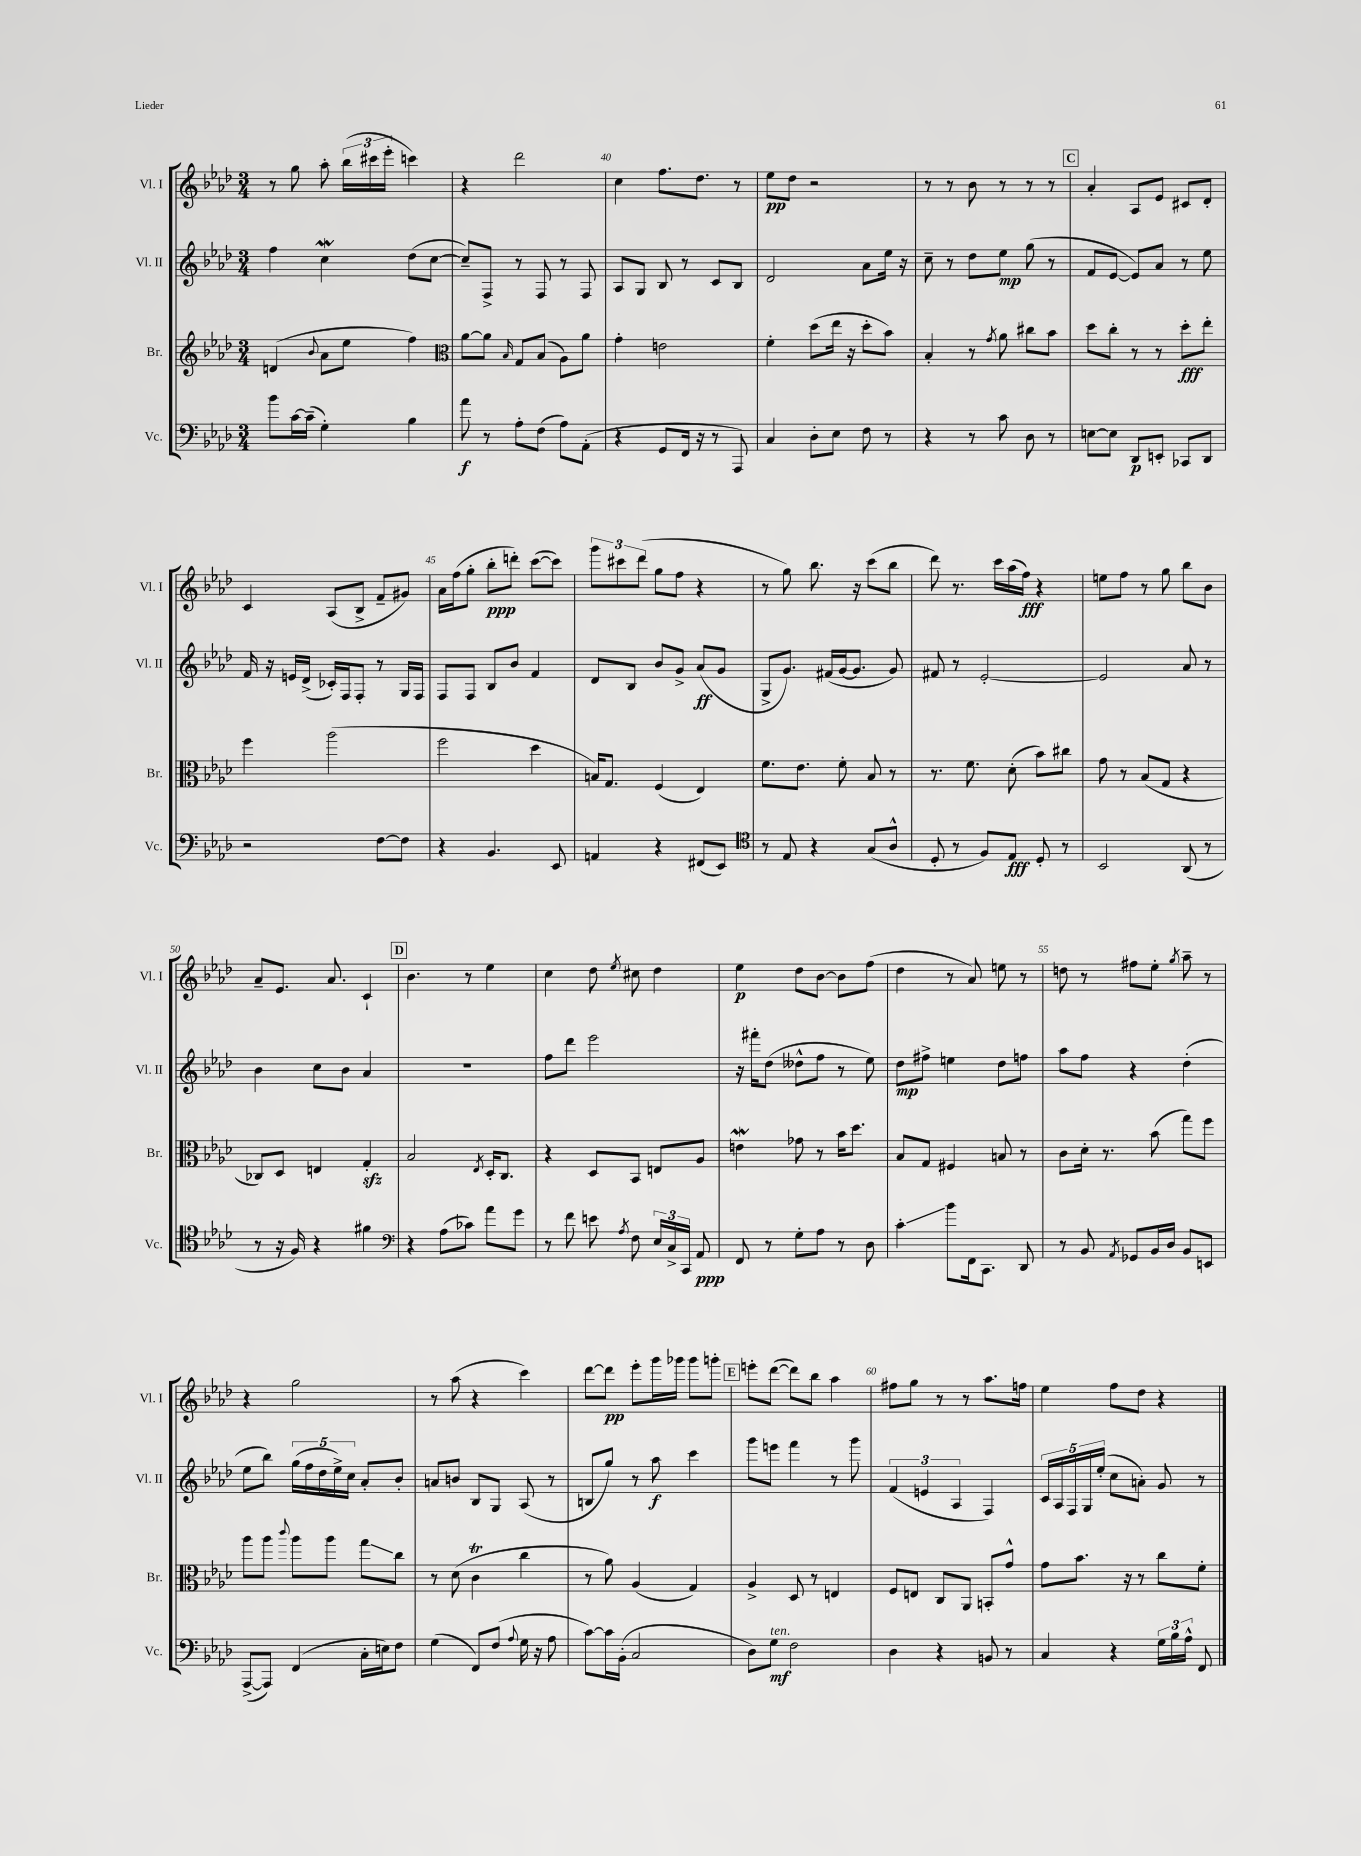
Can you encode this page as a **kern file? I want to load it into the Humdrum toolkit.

**kern	**kern	**kern	**kern
*staff4	*staff3	*staff2	*staff1
*clefF4	*clefG2	*clefG2	*clefG2
*k[b-e-a-d-]	*k[b-e-a-d-]	*k[b-e-a-d-]	*k[b-e-a-d-]
*M3/4	*M3/4	*M3/4	*M3/4
8b-\L	(4d/	4ff\	8r
[16c\L	.	.	8gg\
(16c~\]JJ	.	.	.
.	8qqb-/	.	.
4G'\)	8a-\L	4cc\	8aa-'\
.	8ee-\J	.	(24bb-\LL
.	.	.	24ccc#\
.	.	.	24eee-'\JJ
4B-\	4ff\)	(8dd-\L	4ccc\)
.	.	[8cc\J	.
=	=	=	=
*	*clefC3	*	*
8a-\	[8a-\L	8cc~/]L)	4r
8r	8a-\]J	8F^/J	.
.	16qqB-/	.	.
8A-'\L	8G/L	8r	2ddd-\
(8F\J	(8B-/J	8F/	.
8A-\L)	8A-\L)	8r	.
(8AA-'\J	8a-\J	8F/	.
=	=	=	=
4r	4g'\	8A-/L	4cc\
.	.	8G/J	.
8GG/L	2e\	8B-/	8.ff\L
16FF/Jk	.	8r	.
16r	.	.	8.dd-\J
8r	.	8c/L	.
8AAA-/)	.	8B-/J	8r
=	=	=	=
4C/	4f'\	2d-/	8ee-\L
.	.	.	8dd-\J
8D-'\L	(8dd-\L	.	2r
8E-\J	16ee-\Jk	.	.
.	16r	.	.
8F\	8dd-'\L	8a-\L	.
8r	8b-\J)	16ee-\Jk	.
.	.	16r	.
=	=	=	=
4r	4B-'/	8cc~\	8r
.	.	8r	8r
8r	8r	8dd-\L	8b-\
.	8qg/	.	.
8c\	8a-\	8ee-\J	8r
8D-\	8cc#\L	(8gg\	8r
8r	8b-\J	8r	8r
=	=	=	=
[8E\L	8dd-\L	8f/L	4a-'/
8E\]J	8cc'\J	[8e-/J	.
8DD-/L	8r	8e-/]L)	8A-/L
8EE'/J	8r	8a-/J	8e-/J
8CC-/L	8dd-'\L	8r	8c#/L
8DD-/J	8ee-'\J	8ee-\	8d-'/J
=	=	=	=
2r	4ff\	16f/	4c/
.	.	16r	.
.	.	16e/LL	.
.	.	(16d-^/JJ	.
.	(2aa-\	16c-'/LL)	(8A-/L
.	.	16F/J	.
.	.	8F'/J	8B-^/J
[8F\L	.	8r	8f~/L
8F\]J	.	16G/LL	8g#/J)
.	.	16F/JJ	.
=	=	=	=
4r	2ff\	8F/L	16a-\LL
.	.	.	(16ff\J
.	.	8F/J	8gg'\J
4.BB-/	.	8B-/L	8bb-'\L
.	.	8b-/J	8ddd'\J)
.	4dd-\	4f/	([8ccc\L
8EE-/	.	.	8ccc\]J)
=	=	=	=
4AA/	16B/LK)	8d-/L	12ggg\L
.	8.G/J	.	.
.	.	.	12ccc#\
.	.	8B-/J	.
.	.	.	(12ddd-\J
4r	(4F/	8b-/L	8gg\L
.	.	8g^/J	8ff\J
(8FF#/L	4E-/)	(8a-/L	4r
8EE-/J)	.	8g/J	.
=	=	=	=
*clefC4	*	*	*
8r	8.f\L	8G^/L	8r
8E-/	.	8.g/J)	8gg\)
.	8.e-\J	.	.
4r	.	.	8.bb-\
.	.	(16f#/LL	.
.	8f'\	[16g/J	.
.	.	8.g/]J	16r
(8G/L	8B-/	.	(8ccc\L
8A-^^/J	8r	8g/)	8bb-\J
=	=	=	=
8D-'/	8.r	8f#/	8ddd-\)
8r	.	8r	8.r
.	8.f\	.	.
8F/L)	.	[2e-'/	.
.	.	.	16ccc\LL
8E-/J	(8d-'\	.	(16aa-\
.	.	.	16ff\JJ)
8D-'/	8b-\L)	.	4r
8r	8cc#\J	.	.
=	=	=	=
2BB-/	8g\	2e-/]	8ee\L
.	8r	.	8ff\J
.	(8B-/L	.	8r
.	8G/J	.	8gg\
(8AA-/	4r	8a-/	8bb-\L
8r	.	8r	8b-\J
=	=	=	=
8r	8C-/L)	4b-\	8a-~/L
16r	8D-/J	.	8.e-/J
16F/)	.	.	.
4r	4E/	8cc\L	.
.	.	.	8.a-/
.	.	8b-\J	.
4f#\	4G'/	4a-/	4c`/
=	=	=	=
*clefF4	*	*	*
4r	2B-/	2.r	4.b-\
(8A-\L	.	.	.
8c-\J)	.	.	8r
.	8qE-/	.	.
8a-\L	16D-'/LK	.	4ee-\
.	8.C/J	.	.
8g\J	.	.	.
=	=	=	=
8r	4r	8ff\L	4cc\
8f\	.	8ddd-\J	.
8e\	8D-/L	2eee-\	8dd-\
8qA-/	.	.	8qee-/
8F\	8BB-/J	.	8cc#\
24E-/LL	8E/L	.	4dd-\
24C^/	.	.	.
24CC/JJ	.	.	.
8AA-/	8A-/J	.	.
=	=	=	=
8FF/	4e\	16r	4ee-\
.	.	16fff#'\LK	.
8r	.	(8dd-\J	.
8G'\L	8g-\	8dd--^^\L	8dd-\L
8A-\J	8r	8ff\J	[8b-\J
8r	16b-\LK	8r	8b-\]L
.	8.dd-\J	.	.
8D-\	.	8ee-\)	(8ff\J
=	=	=	=
4c'\	8B-/L	8dd-\L	4dd-\
.	8G/J	8ff#^\J	.
8b-\L	4F#/	4ee\	8r
16FF\k	.	.	8a-/)
8.CC\J	.	.	.
.	8B/	8dd-\L	8ee\
8DD-/	8r	8ff\J	8r
=	=	=	=
8r	8c\L	8aa-\L	8dd\
8BB-/	16d-'\Jk	8ff\J	8r
.	8.r	.	.
8qAA-/	.	.	.
8GG-/L	.	4r	8ff#\L
16BB-/L	(8b-\	.	8ee-'\J
16D-/JJ	.	.	.
.	.	.	8qgg/
8BB-/L	8gg\L)	(4dd-'\	8aa-~\
8EE/J	8ff\J	.	8r
=	=	=	=
([8AAA-^/L	8aa-\L	8ee-\L	4r
8AAA-/]J)	8aa-\J	8bb-\J)	.
.	8qqccc/	.	.
(4FF/	8aa-\L	(20gg\LL	2gg\
.	.	20ff\	.
.	.	20dd-\	.
.	8aa-\J	.	.
.	.	20ee-^\)	.
.	.	20cc\JJ	.
16C'\LL	8gg\L	8a-'/L	.
16E\J)	.	.	.
8F\J	8cc\J	8b-'/J	.
=	=	=	=
(4G\	8r	8a/L	8r
.	(8d-\	8b/J	(8aa-\
8FF/L)	4c\	8B-/L	4r
(8F/J	.	8G/J	.
8qqA-/	.	.	.
16G\	4cc\	(8A-/	4ccc\)
16r	.	.	.
8A-\	.	8r	.
=	=	=	=
[8c\L)	8r	8B/L	[8ddd-\L
16c\]L	8a-\)	8gg/J)	8ddd-\]J
(16BB-'\JJ	.	.	.
2C/	(4A-/	8r	8eee-'\L
.	.	8aa-\	16ggg\L
.	.	.	16ggg-\JJ
.	4G/)	4ccc\	8ggg-\L
.	.	.	8ggg'\J
=	=	=	=
8D-\L)	4A-^/	8ggg\L	8eee'\L
8G\J	.	8eee\J	([8ddd-\J
2F\	8D-/	4fff\	8ddd-\]L)
.	8r	.	8bb-\J
.	4E/	8r	4aa-\
.	.	8ggg\	.
=	=	=	=
4D-\	8F/L	(6f/	8ff#\L
.	8E/J	.	8gg\J
.	.	6e/	.
4r	8C/L	.	8r
.	.	6A-/	.
.	8AA-/J	.	8r
8BB/	8BB'/L	4F/)	8.aa-\L
8r	8g^^/J	.	.
.	.	.	16ff\Jk
=	=	=	=
4C/	8g\L	20c/LL	4ee-\
.	.	20A-/	.
.	.	20F/	.
.	8.b-\J	.	.
.	.	20G/	.
.	.	(20ee-'/JJ	.
4r	.	8cc\L	8ff\L
.	16r	.	.
.	8r	8a'\J)	8dd-\J
24G\LL	8cc\L	8g/	4r
24B-\	.	.	.
24A-^^\JJ	.	.	.
8FF/	8f'\J	8r	.
==	==	==	==
*-	*-	*-	*-
